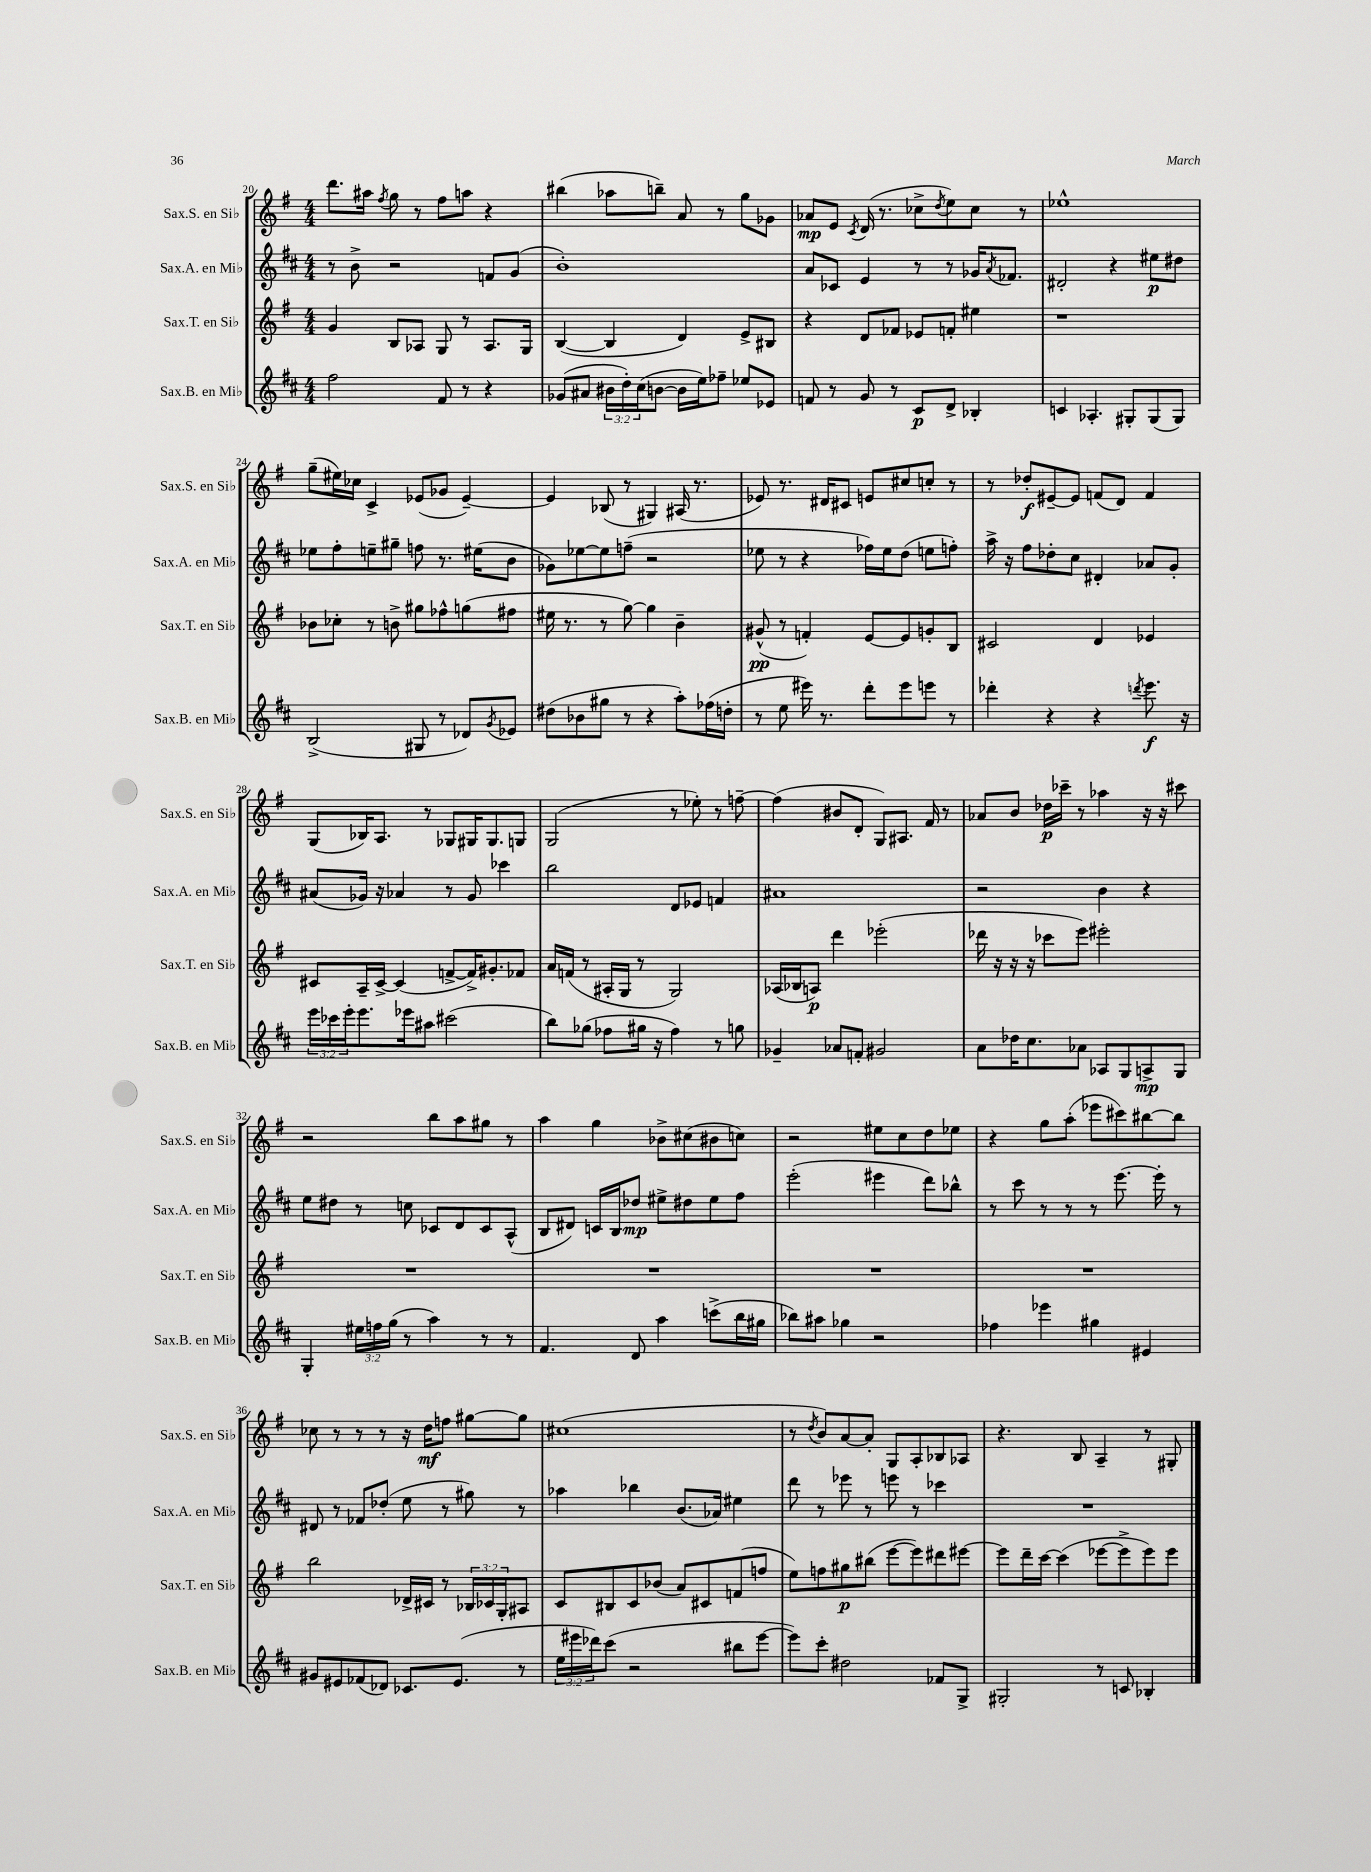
<<
\new StaffGroup <<
\new Staff = "s0" \with { instrumentName = "Sax.S. en Sib" shortInstrumentName = "Sax.S. en Sib" } {
    \clef treble \key g \major \numericTimeSignature \time 4/4
    d'''8. ais''16 \acciaccatura { fis''8 } g''8 r8 fis''8 a''8 r4 |
    bis''4( aes''8 b''8--) a'8 r8 g''8 ges'8 |
    aes'8\mp e'8 \acciaccatura { c'8 } d'16( r8. ces''8-> \acciaccatura { d''8 } e''8) ces''8 r8 |
    ees''1-^ |
    g''8--( eis''16) ces''16 c'4-> ees'8( ges'8 ees'4~--) |
    ees'4 bes8( r8 gis4) ais16( r8. |
    ees'8) r8. dis'16 cis'8 e'8 cis''8 c''8-. r8 |
    r8 des''8-.\f eis'8~-- eis'8 f'8( d'8) f'4 |
    g8( bes16) a8. r8 ges8 gis16 gis8. g8 |
    g2( r8 ees''8-.) r8 f''8~-- |
    f''4( bis'8 d'8-. g8) ais8. fis'16 r8 |
    aes'8 b'8 des''16\p ces'''16-- r8 aes''4 r16 r16 cis'''8 |
    r2 b''8 a''8 gis''8 r8 |
    a''4 g''4 bes'8-> cis''8( bis'8 c''8) |
    r2 eis''8 c''8 d''8 ees''8 |
    r4 g''8 a''8-.( ees'''8 cis'''8) bis''8~ bis''8 |
    ces''8 r8 r8 r8 r16 d''16\mf f''8 gis''8~ gis''8 |
    cis''1( |
    r8 \acciaccatura { d''8 } b'8) a'8~ a'8-. g8 a8-. bes8 aes8 |
    r4. b8 a4-- r8 gis8-. \bar "|." |
}
\new Staff = "s1" \with { instrumentName = "Sax.A. en Mib" shortInstrumentName = "Sax.A. en Mib" } {
    \clef treble \key d \major \numericTimeSignature \time 4/4
    r8 b'8-> r2 f'8 g'8( |
    b'1-.) |
    a'8 ces'8 e'4 r8 r8 ges'16 \acciaccatura { a'8 } fes'8. |
    dis'2-. r4 eis''8\p dis''8 |
    ees''8 fis''8-. e''8-- gis''8-- f''8 r8. eis''16( b'8 |
    ges'8) ees''8~ ees''8 f''8--( r2 |
    ees''8 r8 r4 fes''16) ees''16 d''8( e''8 f''8-.) |
    a''16-> r16 fis''8 des''8-. cis''8 dis'4-. aes'8 g'8-. |
    ais'8( ges'16) r16 aes'4 r8 ges'8 ces'''4 |
    b''2 d'8 ees'8 f'4 |
    ais'1 |
    r2 b'4 r4 |
    e''8 dis''8 r8 c''8 ces'8 d'8 ces'8 a8-^( |
    b8 dis'8) c'16 b16 des''8\mp eis''8-> dis''8 eis''8 fis''8 |
    e'''2-.( eis'''4 d'''8) bes''8-^ |
    r8 cis'''8 r8 r8 r8 e'''8.~ e'''16-. r8 |
    dis'8 r8 fes'8 des''8-.( e''8 r8 gis''8) r8 |
    aes''4 bes''4 b'8.( aes'16) eis''4 |
    d'''8 r8 ees'''8 r8 e'''8 r8 ces'''4 |
    R1 \bar "|." |
}
\new Staff = "s2" \with { instrumentName = "Sax.T. en Sib" shortInstrumentName = "Sax.T. en Sib" } {
    \clef treble \key g \major \numericTimeSignature \time 4/4 \override Staff.TupletNumber.text = #tuplet-number::calc-fraction-text
    g'4 b8 aes8 g8 r8 aes8. g16 |
    b4~( b4 d'4) e'8-> bis8 |
    r4 d'8 fes'8 ees'8 f'8-. eis''4 |
    r1 |
    bes'8 ces''8-. r8 b'8-> gis''8 fes''8-^ g''8( fis''8 |
    eis''16 r8. r8 g''8~) g''4 b'4-- |
    gis'8-^\pp( r8 f'4-.) e'8~ e'8 g'8-. b8 |
    cis'2 d'4 ees'4 |
    cis'8 a16-- cis'16~-> cis'4( f'8~-> f'16->) gis'8.-. fes'8 |
    a'16 f'16( r8 ais16-. g16 r8 g2) |
    aes16( bes16 a8\p) d'''4 ees'''2-.( |
    des'''16 r16 r16 r16 ces'''8 e'''8) eis'''2-. |
    R1 |
    R1 |
    R1 |
    R1 |
    b''2 des'16-> cis'16 r8 \tuplet 3/2 { bes16 ces'16 g16-. } ais8 |
    c'8 bis8 c'8 bes'8( a'8) cis'8 f'8( f''8 |
    e''8) f''8 gis''8\p bis''8( e'''8~ e'''8) dis'''8 eis'''8~ |
    eis'''8 d'''16-- c'''16~ c'''4( ees'''8~ ees'''8-> ees'''8) ees'''8 \bar "|." |
}
\new Staff = "s3" \with { instrumentName = "Sax.B. en Mib" shortInstrumentName = "Sax.B. en Mib" } {
    \clef treble \key d \major \numericTimeSignature \time 4/4 \override Staff.TupletNumber.text = #tuplet-number::calc-fraction-text
    fis''2 fis'8 r8 r4 |
    ges'8( ais'8 \tuplet 3/2 { bis'16 d''16-.) cis''16( } b'8~ b'16 e''16) fes''8-- ees''8 ees'8 |
    f'8 r8 g'8 r8 cis'8\p d'8-> bes4-. |
    c'4 aes4.-. gis8-. gis8( gis8) |
    b2->( gis8 r8 des'8) \acciaccatura { g'8 } ees'8 |
    dis''8( bes'8 gis''8 r8 r4 a''8-.) fes''16( d''16-. |
    r8 e''8 eis'''16) r8. d'''8-. eis'''8 e'''8 r8 |
    des'''4-. r4 r4 \acciaccatura { d'''8 } e'''8.\f r16 |
    \tuplet 3/2 { e'''16 ces'''16 e'''16-. } e'''8. ees'''16 ais''8 cis'''2( |
    b''8) ges''8( fes''8 gis''16 r16 fes''4) r8 g''8 |
    ges'4-- aes'8 f'8-. gis'2 |
    a'8 des''16 cis''8. aes'8 aes8 g8 a8->\mp g8 |
    g4-. \tuplet 3/2 { eis''16 f''16 g''16( } r8 a''4) r8 r8 |
    fis'4. d'8 a''4 c'''8->( b''16 gis''16 |
    bes''8) ais''8 ges''4 r2 |
    fes''4 ees'''4 gis''4 eis'4 |
    gis'8 eis'8 fes'8( des'8) ces'8. eis'8.( r8 |
    \tuplet 3/2 { e''16 eis'''16 des'''16) } cis'''8( r2 bis''8 eis'''8~ |
    eis'''8) cis'''8-. dis''2 fes'8 g8-> |
    gis2-. r8 c'8 bes4-. \bar "|." |
}
>>
>>
\layout { \context { \Score currentBarNumber = #20 } }
